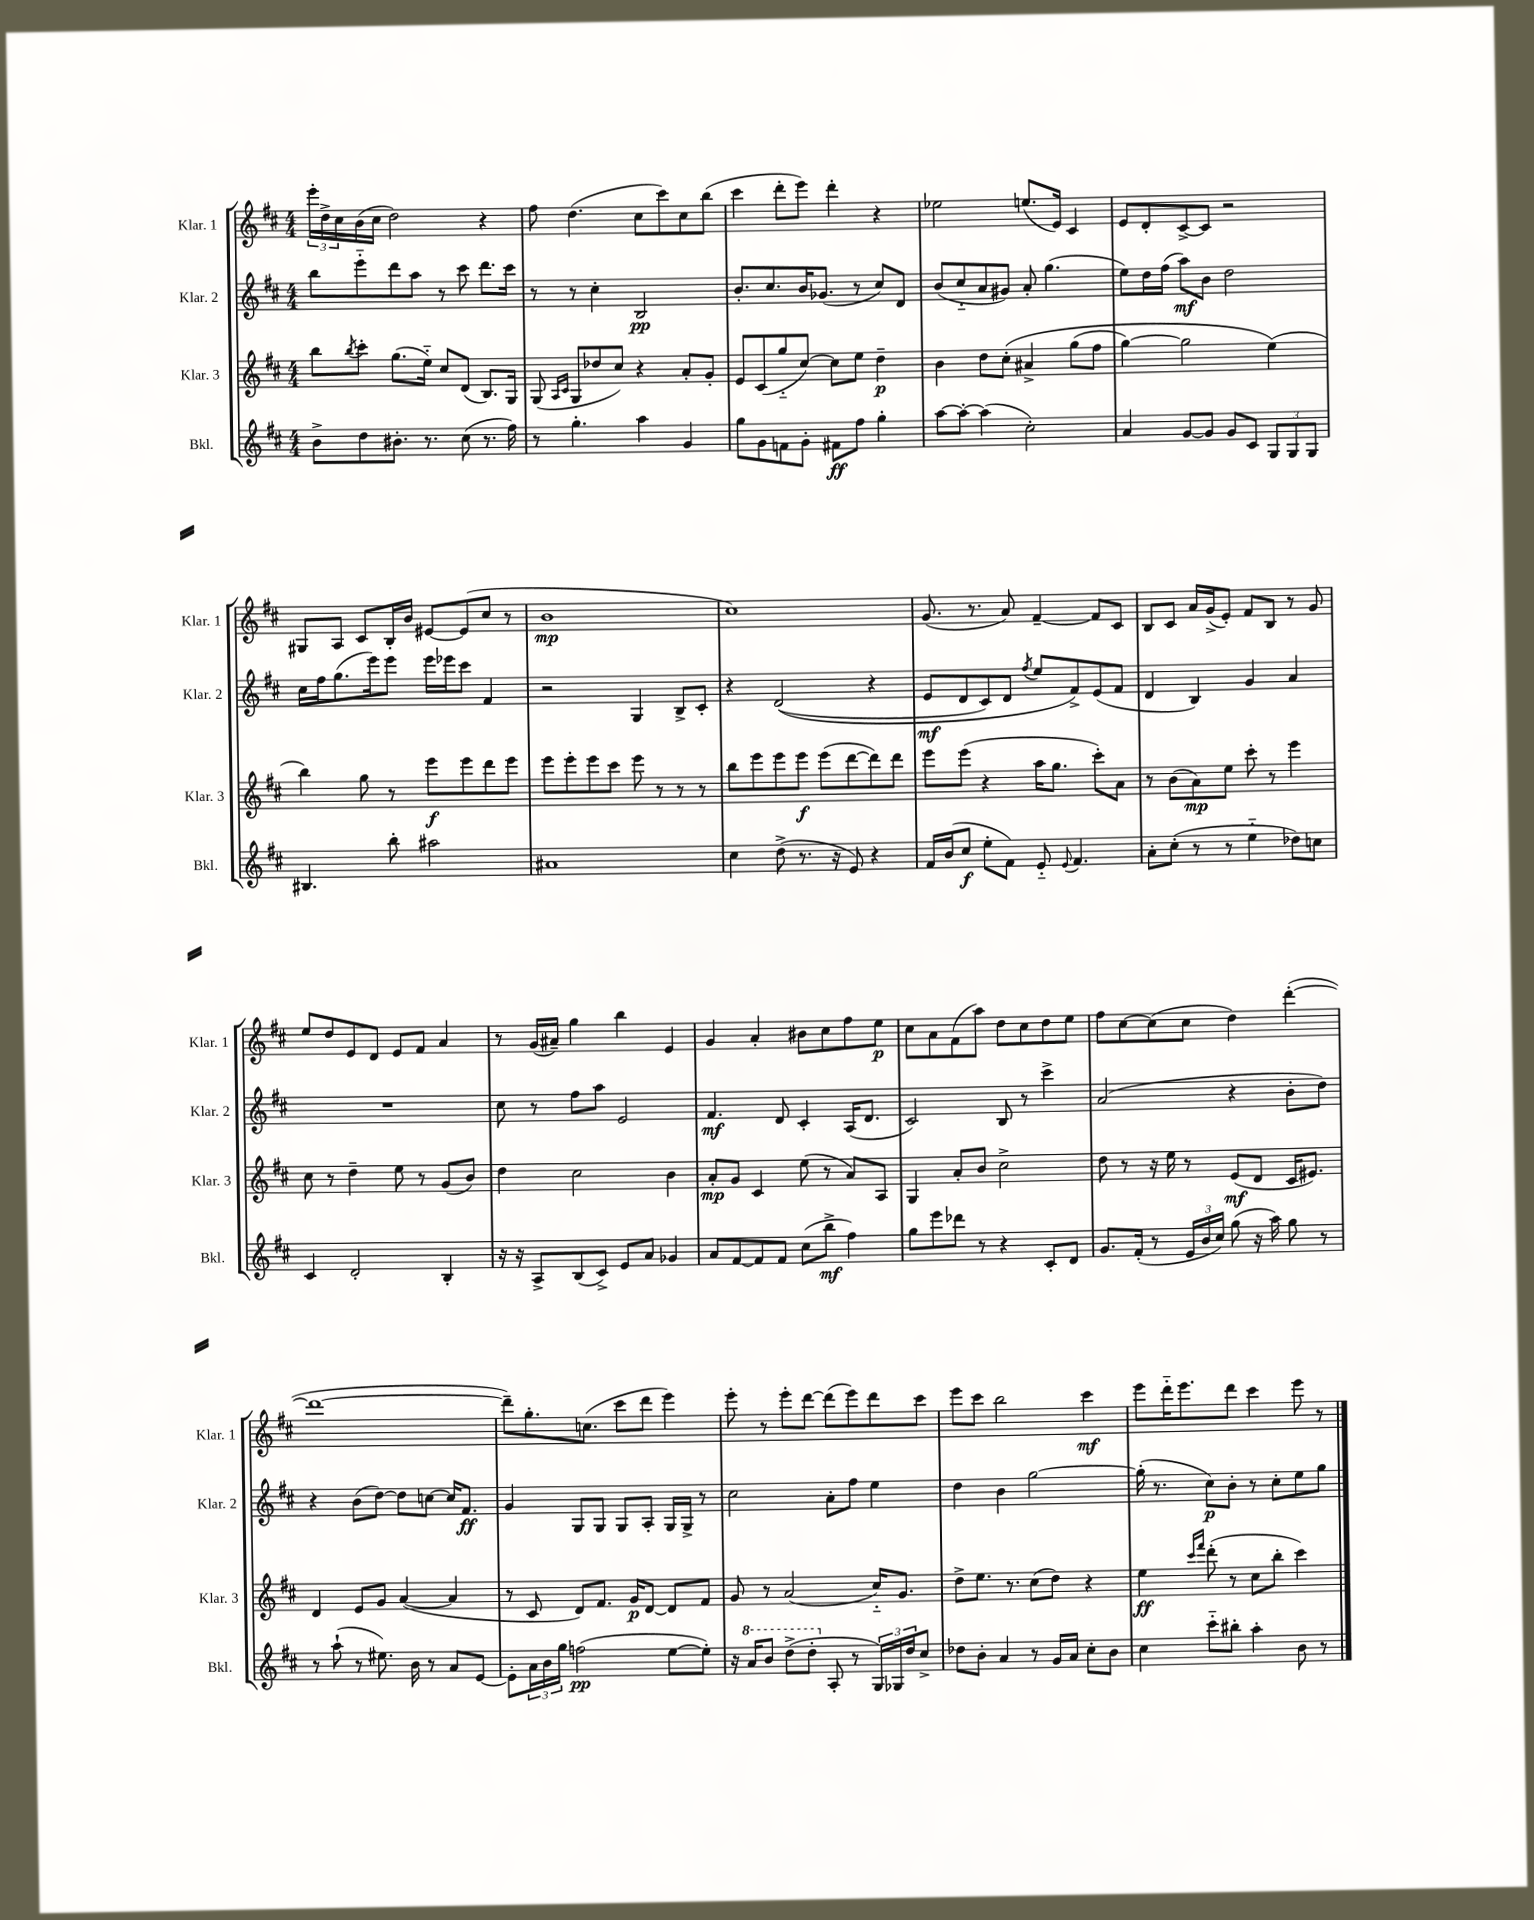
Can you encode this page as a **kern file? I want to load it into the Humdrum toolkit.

**kern	**dynam	**kern	**dynam	**kern	**dynam	**kern	**dynam
*part4	*part4	*part3	*part3	*part2	*part2	*part1	*part1
*staff4	*staff4	*staff3	*staff3	*staff2	*staff2	*staff1	*staff1
*I"Bkl.	*	*I"Klar. 3	*	*I"Klar. 2	*	*I"Klar. 1	*
*I'Bkl.	*	*I'Klar. 3	*	*I'Klar. 2	*	*I'Klar. 1	*
*clefG2	*	*clefG2	*	*clefG2	*	*clefG2	*
*k[f#c#]	*	*k[f#c#]	*	*k[f#c#]	*	*k[f#c#]	*
*M4/4	*	*M4/4	*	*M4/4	*	*M4/4	*
=25	=25	=25	=25	=25	=25	=25	=25
8b^\L	.	8bb\L	.	8bb\L	.	24eee'\LL	.
.	.	.	.	.	.	24dd^\	.
.	.	.	.	.	.	24cc#\	.
.	.	8qbb/	.	.	.	.	.
8dd\	.	8ccc#'\J	.	8eee\	.	(16b\	.
.	.	.	.	.	.	16cc#\JJ	.
8.b#X'\J	.	(8.gg\L	.	8ddd\	.	2dd\)	.
.	.	.	.	8aa\J	.	.	.
8.r	.	16ee\Jk)	.	.	.	.	.
.	.	8cc#/L	.	8r	.	.	.
(8cc#\	.	(8d/J	.	8ccc#\	.	.	.
8.r	.	8.B/L)	.	8.ddd\L	.	4r	.
16ff#\)	.	16G/Jk	.	16ccc#\Jk	.	.	.
=26	=26	=26	=26	=26	=26	=26	=26
8r	.	(8G/	.	8r	.	8ff#\	.
.	.	16qqA/LL	.	.	.	.	.
.	.	16qqc#/JJ	.	.	.	.	.
4.gg'\	.	8G/L	.	8r	.	(4.dd\	.
.	.	8dd-X/	.	4cc#'\	.	.	.
.	.	8cc#/J)	.	.	.	.	.
4aa\	.	4r	.	2B/	pp	8cc#\L	.
.	.	.	.	.	.	8ccc#\)	.
4g/	.	8a'/L	.	.	.	8cc#\	.
.	.	8g'/J	.	.	.	(8bb\J	.
=27	=27	=27	=27	=27	=27	=27	=27
8gg\L	.	8e/L	.	8.b'/L	.	4ccc#\	.
8g\	.	(8c#/	.	.	.	.	.
.	.	.	.	8.cc#/	.	.	.
8fn\	.	8gg/	.	.	.	8ddd'\L	.
8g'\J	.	[8cc#/J)	.	16b/K	.	8eee\J)	.
.	.	.	.	(8.g-X/J	.	.	.
8f#X\L	ff	8cc#\L]	.	.	.	4ddd'\	.
8ff#\J	.	8ee\J	.	8r	.	.	.
4gg'\	.	4dd~\	p	8cc#/L)	.	4r	.
.	.	.	.	8d/J	.	.	.
=28	=28	=28	=28	=28	=28	=28	=28
[8aa\L	.	4b\	.	(8b/L	.	2ee-X\	.
8aa'\J_	.	.	.	8cc#/	.	.	.
(4aa\]	.	8dd\L	.	8a/	.	.	.
.	.	(8cc#'\J	.	8g#X/J)	.	.	.
2cc#'\)	.	4a#X^/	.	8a'/	.	(8.een/L	.
.	.	.	.	(4.gg\	.	.	.
.	.	.	.	.	.	16e/Jk)	.
.	.	(8gg\L	.	.	.	4c#/	.
.	.	8ff#\J	.	.	.	.	.
=29	=29	=29	=29	=29	=29	=29	=29
4a/	.	[4gg\)	.	8ee\L)	.	8e/L	.
.	.	.	.	16dd\L	.	8d'/	.
.	.	.	.	(16ff#\JJ	.	.	.
[8g/L	.	2gg\]	.	8aa\L)	mf	[8c#^/	.
8g/J]	.	.	.	8b\J	.	8c#/J]	.
8g/L	.	.	.	2dd\	.	2r	.
8c#/J	.	.	.	.	.	.	.
12G/L	.	(4ee\)	.	.	.	.	.
12G/	.	.	.	.	.	.	.
12G/J	.	.	.	.	.	.	.
!!LO:LB:g=z
=30	=30	=30	=30	=30	=30	=30	=30
4.B#X/	.	4bb\)	.	16cc#\LL	.	8G#X/L	.
.	.	.	.	16ff#\J	.	.	.
.	.	.	.	(8.gg\	.	8A/J	.
.	.	8gg\	.	.	.	8c#/L	.
.	.	.	.	16eee\k)	.	.	.
8bb'\	.	8r	.	8eee\J	.	16B'/L	.
.	.	.	.	.	.	16b/JJ	.
2aa#X\	.	8eee\L	f	16eee\LL	.	[8e#X/L	.
.	.	.	.	16eee-X\J	.	.	.
.	.	8eee\	.	8ccc#\J	.	(8e#/]	.
.	.	8ddd\	.	4f#/	.	8cc#/J	.
.	.	8eee\J	.	.	.	8r	.
=31	=31	=31	=31	=31	=31	=31	=31
1a#X	.	8eee\L	.	2r	.	1b	mp
.	.	8eee'\	.	.	.	.	.
.	.	8eee\	.	.	.	.	.
.	.	8ccc#\J	.	.	.	.	.
.	.	8eee\	.	4G/	.	.	.
.	.	8r	.	.	.	.	.
.	.	8r	.	8B^/L	.	.	.
.	.	8r	.	8c#'/J	.	.	.
=32	=32	=32	=32	=32	=32	=32	=32
4cc#\	.	8bb\L	.	4r	.	1cc#)	.
.	.	8eee\	.	.	.	.	.
(8dd^\	.	8eee\	.	((2d/	.	.	.
8.r	.	8eee\J	f	.	.	.	.
.	.	(8eee\L	.	.	.	.	.
16r	.	.	.	.	.	.	.
8e/)	.	[8ddd\	.	.	.	.	.
4r	.	8ddd\])	.	4r	.	.	.
.	.	8ddd\J	.	.	.	.	.
=33	=33	=33	=33	=33	=33	=33	=33
16f#/LL	.	8eee\L	.	8e/L	mf	(8.g/	.
(16b/J	.	.	.	.	.	.	.
8cc#/J	f	(8eee\J	.	8d/	.	.	.
.	.	.	.	.	.	8.r	.
8ee'\L	.	4r	.	8c#/)	.	.	.
8f#\J)	.	.	.	8d/J	.	8a/)	.
.	.	.	.	8qff#/	.	.	.
8e/	.	16aa\KL	.	8ee/L	.	[4f#~/	.
.	.	8.gg\J	.	.	.	.	.
8qqe/	.	.	.	.	.	.	.
4.f#/	.	.	.	8f#^/)	.	.	.
.	.	8ccc#'\L)	.	(8e/	.	8f#/L]	.
.	.	8a\J	.	8f#/J	.	8c#/J	.
=34	=34	=34	=34	=34	=34	=34	=34
8a'\L	.	8r	.	4d/	.	8B/L	.
(8cc#'\J	.	(8b\L	.	.	.	8c#/J	.
8r	.	8a\)	mp	4B/)	.	16a/LL	.
.	.	.	.	.	.	(16g^/J	.
8r	.	8ee\J	.	.	.	8e'/J)	.
4ee\	.	8ccc#'\	.	4g/	.	8f#/L	.
.	.	8r	.	.	.	8B/J	.
8dd-X\L)	.	4eee\	.	4a/	.	8r	.
8ccn\J	.	.	.	.	.	8g/	.
!!LO:LB:g=z
=35	=35	=35	=35	=35	=35	=35	=35
4c#/	.	8cc#\	.	1r	.	8ee/L	.
.	.	8r	.	.	.	8dd/	.
2d'/	.	4dd~\	.	.	.	8e/	.
.	.	.	.	.	.	8d/J	.
.	.	8ee\	.	.	.	8e/L	.
.	.	8r	.	.	.	8f#/J	.
4B'/	.	(8g/L	.	.	.	4a/	.
.	.	8b/J)	.	.	.	.	.
=36	=36	=36	=36	=36	=36	=36	=36
16r	.	4dd\	.	8cc#\	.	8r	.
16r	.	.	.	.	.	.	.
8A^/L	.	.	.	8r	.	(16g/LL	.
.	.	.	.	.	.	16a#X~/JJ)	.
(8B/	.	2cc#\	.	8ff#\L	.	4gg\	.
8c#^/J)	.	.	.	8aa\J	.	.	.
8e/L	.	.	.	2e/	.	4bb\	.
8a/J	.	.	.	.	.	.	.
4g-X/	.	4b\	.	.	.	4e/	.
=37	=37	=37	=37	=37	=37	=37	=37
8a/L	.	8a'/L	mp	4.f#/	mf	4g/	.
[8f#/	.	8g/J	.	.	.	.	.
8f#/]	.	4c#/	.	.	.	4a'/	.
8f#/J	.	.	.	8d/	.	.	.
(8cc#\L	.	(8ee\	.	4c#'/	.	8b#X\L	.
8bb^\J	mf	8r	.	.	.	8cc#\	.
4ff#\)	.	8a/L)	.	(16A/KL	.	8ff#\	.
.	.	.	.	8.d/J	.	.	.
.	.	8A/J	.	.	.	8ee\J	p
=38	=38	=38	=38	=38	=38	=38	=38
8gg\L	.	4G/	.	2c#/)	.	8cc#\L	.
8eee\	.	.	.	.	.	8a\	.
8ddd-X\J	.	8a'/L	.	.	.	(8f#\	.
8r	.	8b/J	.	.	.	8aa\J)	.
4r	.	2cc#^\	.	8B/	.	8dd\L	.
.	.	.	.	8r	.	8cc#\	.
8c#'/L	.	.	.	4ccc#^\	.	8dd\	.
8d/J	.	.	.	.	.	8ee\J	.
=39	=39	=39	=39	=39	=39	=39	=39
8.g/L	.	8dd\	.	(2a/	.	8ff#\L	.
.	.	8r	.	.	.	[8cc#\	.
(16f#'/Jk	.	.	.	.	.	.	.
8r	.	16r	.	.	.	(8cc#\]	.
.	.	16ee\	.	.	.	.	.
24e/LL	.	8r	.	.	.	8cc#\J	.
24b/	.	.	.	.	.	.	.
24cc#/JJ)	.	.	.	.	.	.	.
(8gg\	.	(8e/L	mf	4r	.	4dd\)	.
16r	.	8d/J	.	.	.	.	.
16aa\)	.	.	.	.	.	.	.
8gg\	.	16c#/KL	.	8b'\L	.	([4ddd'\	.
.	.	8.e#X/J)	.	.	.	.	.
8r	.	.	.	8dd\J)	.	.	.
!!LO:LB:g=z
=40	=40	=40	=40	=40	=40	=40	=40
8r	.	4d/	.	4r	.	1ddd_	.
(8aa`\	.	.	.	.	.	.	.
8r	.	8e/L	.	(8b\L	.	.	.
8.ee#X\)	.	8g/J	.	[8dd\J)	.	.	.
.	.	([4a/	.	8dd\L]	.	.	.
16b\	.	.	.	.	.	.	.
8r	.	.	.	[8ccn\J	.	.	.
8a/L	.	4a/]	.	16cc/KL]	.	.	.
.	.	.	.	8.f#/J	ff	.	.
[8e/J	.	.	.	.	.	.	.
=41	=41	=41	=41	=41	=41	=41	=41
8e'\L]	.	8r	.	4g/	.	8ddd~\L])	.
24a\L	.	8c#/	.	.	.	8.gg'\	.
24b\	.	.	.	.	.	.	.
24gg\JJ	.	.	.	.	.	.	.
(2ffn\	pp	8d/L)	.	8G/L	.	.	.
.	.	.	.	.	.	(8.ccn\J	.
.	.	8.f#/J	.	8G/J	.	.	.
.	.	.	.	8G/L	.	8ccc#\L	.
.	.	16g/KL	p	.	.	.	.
.	.	[8d/J	.	8A'/J	.	8ddd\J	.
[8ee\L	.	8d/L]	.	16G/LL	.	4eee\)	.
.	.	.	.	16G^/JJ	.	.	.
8ee'\J])	.	8f#/J	.	8r	.	.	.
=42	=42	=42	=42	=42	=42	=42	=42
16r	.	8g/	.	2cc#\	.	8eee'\	.
*8va	*	*	*	*	*	*	*
16aa/KL	.	.	.	.	.	.	.
8bb/J	.	8r	.	.	.	8r	.
(8ddd^\L	.	(2a/	.	.	.	8eee'\L	.
8ddd'\J	.	.	.	.	.	[8ddd\J	.
*X8va	*	*	*	*	*	*	*
8A'/	.	.	.	8a'\L	.	(8ddd\L]	.
8r	.	.	.	8ff#\J	.	8eee\)	.
24G/LL)	.	16cc#/KL)	.	4ee\	.	8ddd\	.
24G-X/	.	.	.	.	.	.	.
.	.	8.g/J	.	.	.	.	.
24dd/J	.	.	.	.	.	.	.
8cc#^/J	.	.	.	.	.	8ccc#\J	.
=43	=43	=43	=43	=43	=43	=43	=43
8dd-X\L	.	8dd^\L	.	4dd\	.	8eee\L	.
8b'\J	.	8.ee\J	.	.	.	8ccc#\J	.
4a/	.	.	.	4b\	.	2bb\	.
.	.	8.r	.	.	.	.	.
8r	.	(8cc#\L	.	[2gg\	.	.	.
16g/LL	.	8dd\J)	.	.	.	.	.
16a/JJ	.	.	.	.	.	.	.
8cc#'\L	.	4r	.	.	.	4ccc#\	mf
8b\J	.	.	.	.	.	.	.
=44	=44	=44	=44	=44	=44	=44	=44
4cc#\	.	4ee\	ff	(16gg'\]	.	8eee\L	.
.	.	.	.	8.r	.	.	.
.	.	.	.	.	.	16ddd\K	.
.	.	.	.	.	.	8.eee\	.
.	.	16qqccc#/LL	.	.	.	.	.
.	.	16qqfff#/JJ	.	.	.	.	.
8ccc#\L	.	(8ddd'\	.	8cc#\L)	p	.	.
8bb#X'\J	.	8r	.	8b'\J	.	8ddd\J	.
4aa'\	.	8cc#\L	.	8r	.	4ccc#\	.
.	.	8bb'\J	.	8cc#'\L	.	.	.
8b\	.	4ccc#\)	.	8ee\	.	8eee\	.
8r	.	.	.	8gg\J	.	8r	.
==	==	==	==	==	==	==	==
*-	*-	*-	*-	*-	*-	*-	*-
